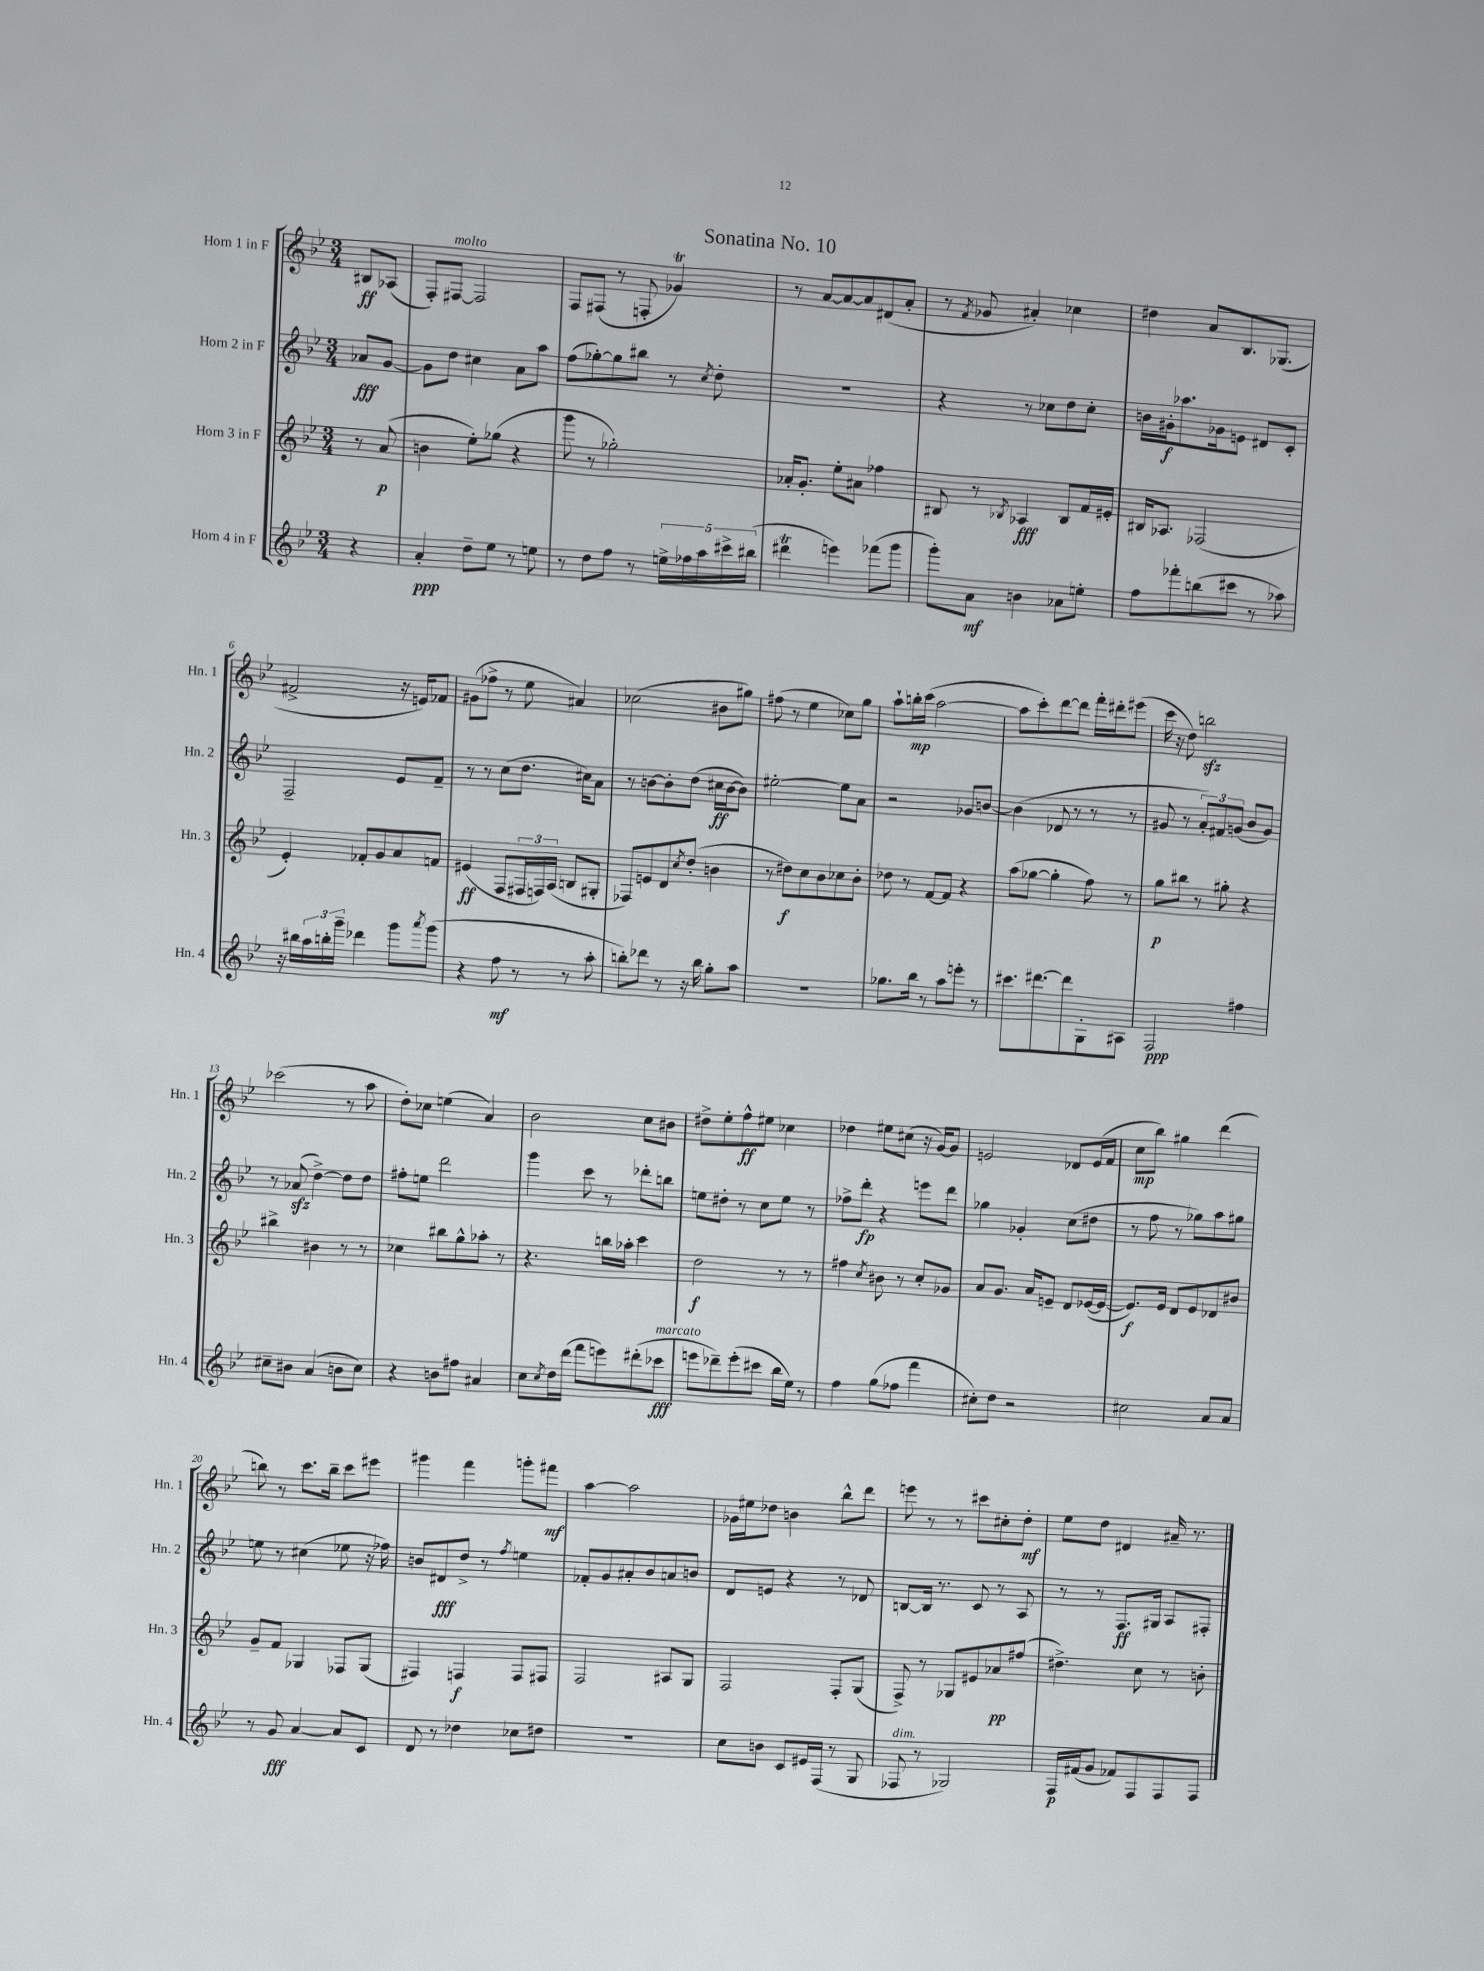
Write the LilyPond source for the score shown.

\header { title = "Sonatina No. 10" }
<<
\new StaffGroup <<
\new Staff = "s0" \with { instrumentName = "Horn 1 in F" shortInstrumentName = "Hn. 1" } {
    \clef treble \key bes \major \numericTimeSignature \time 3/4 \partial 4
    bis8\ff aes8( |
    f8-.) fis8~^\markup { \italic "molto" } fis2 |
    f8 fis8( r8 f8-. ges'4\trill) |
    r8 a'8~ a'8~ a'8 dis'8( a'8-. |
    r8 \acciaccatura { f'8 } ges'8 ais'4-.) ces''4 |
    dis''4 a'8 bes8. ges8.( |
    fis'2-> r16 e'16) fes'8 |
    gis'8( fes''8-> r8 ees''8 ais'4) |
    ces''2( bis'8 gis''8) |
    fis''8( r8 ees''4 ces''8) g''8 |
    a''8-! b''16-.\mp c'''16( a''2~ |
    a''8 c'''8-.) d'''8~ d'''8 f'''16-. dis'''16-. eis'''8( |
    c'''16 r16 d''8) b''2\sfz |
    ces'''2( r8 a''8 |
    d''8-.) ces''8 e''4( a'4) |
    bes'2 c''8 bis'8 |
    dis''8-> ees''8-. f''8-^\ff eis''8 ces''4 |
    des''4 eis''8 cis''8( r16 g'16~) g'8 |
    e'2 des'8 e'16( f'16 |
    c''8\mp bes''8) gis''4 d'''4( |
    b''8) r8 c'''8. b''16-- c'''8 eis'''8 |
    gis'''4 f'''4 g'''8-. fis'''8\mf |
    a''4~ a''2 |
    ges'16 eis''16 des''8 b'4 bes''8-^ d'''8 |
    e'''8 r8 r8 cis'''8 cis''8-. d''8-.\mf |
    ees''8 d''8 dis'4 ais'16-- r8. \bar "|." |
}
\new Staff = "s1" \with { instrumentName = "Horn 2 in F" shortInstrumentName = "Hn. 2" } {
    \clef treble \key bes \major \numericTimeSignature \time 3/4 \partial 4
    aes'8\fff g'8~ |
    g'8 d''8 cis''4 a'8 a''8 |
    f''8( ges''8~-.) ges''8 bis''8 r8 \acciaccatura { c''8 } d''8-. |
    R2. |
    r4 r8 ces''8 d''8 ces''8-. |
    b'16 gis'16-.\f aes''8. ges'16 e'8 dis'8 c'8-. |
    f2-- ees'8 f'8-- |
    r8 r8 c''8( d''8. cis''16) a'8 |
    r8 b'8~ b'8-. d''8( cis''16\ff b'16~ b'8) |
    eis''2~-. eis''8 a'8 |
    r2 ges'8 b'8~ |
    b'4( des'8 r8 r8 r8 |
    gis'8 r8 \tuplet 3/2 { a'8-.) fis'8 g'8( } bes'8 g'8) |
    r8 aes'8\sfz( d''4~->) d''8 d''8 |
    fis''8-. e''8 d'''2 |
    g'''4 c'''8 r8 des'''8-. b''8 |
    e''8 dis''8-. r8 c''8 e''8 r8 |
    fes''8-> d'''8-.\fp r4 e'''8 d'''8 |
    ges''4 ges'4-. c''8( dis''8 |
    r8 f''8 r8 ges''8) a''8 gis''8 |
    e''8 r8 cis''4( ees''8 r16 fes''16) |
    b'8 dis'8\fff d''8-> r8 \acciaccatura { f''8 } e''4 |
    fes'8-. g'8 ais'8-. bes'8 a'8 b'8 |
    d'8 e'8 r4 r8 des'8 |
    b8~ b16 r8. c'8 r8 a8 |
    r8 r8 f8.\ff gis16 a8 fis8-. \bar "|." |
}
\new Staff = "s2" \with { instrumentName = "Horn 3 in F" shortInstrumentName = "Hn. 3" } {
    \clef treble \key bes \major \numericTimeSignature \time 3/4 \partial 4
    r8 a'8\p( |
    b'4 ees''8-.) ges''8( r4 |
    g'''8 r8 ges''2-.) |
    aes'16-. g'8.-. ees''8-. ais'8 fes''4 |
    bis8 r8 \acciaccatura { bes8 } aes4\fff bes8 f'16 eis'16-. |
    bis16 aes8. fes2( |
    ees'4-.) fes'8-. g'8 a'8 f'8 |
    eis'4\ff( f8 \tuplet 3/2 { fis16 f16) a16( } b8 gis8-. |
    fes8) e'8 d'8 \acciaccatura { c''8 } d''8-.( b'4 |
    r8 dis''8\f) c''8 bes'8 ces''8 bes'8-. |
    des''8 r8 f'8~ f'8 r4 |
    a''8( ges''8~ ges''4-. f''8) r8 |
    g''8\p bis''8 r8 gis''8-. r4 |
    bis''4-> bis'4 r8 r8 |
    ces''4 bis''8 g''8-^ aes''8-. r8 |
    r4. b''16 aes''16-. c'''4 |
    d''2\f r8 r8 |
    fis''4 \acciaccatura { c''8 } bis'8 r8 c''8-. ges'8 |
    a'8 g'8. a'16 e'8-- d'8 ees'16~( ees'16~ |
    ees'8.\f) ees'16 d'8 ees'8 des'8 bis'8 |
    g'8-- f'8 ges4 fes8 ges8( |
    fis4) f4\f f8 fis8 |
    f2 ais8 g8 |
    f2 f8-. g8( |
    f8->) r8 ges8 eis'8 aes'8\pp fis''8( |
    dis''4.->) c''8 r8 b'8-. \bar "|." |
}
\new Staff = "s3" \with { instrumentName = "Horn 4 in F" shortInstrumentName = "Hn. 4" } {
    \clef treble \key bes \major \numericTimeSignature \time 3/4 \partial 4
    r4 |
    a'4-.\ppp d''8-- ees''8 r8 e''8 |
    r8 d''8 f''8 r8 \tuplet 5/4 { e''16-> fes''16 a''16 cis'''16-> bis''16( } |
    dis'''4\trill e'''4) fes'''8( g'''8 |
    g'''8-.) a'8\mf b'4 aes'8 e''8-. |
    f''8 fes'''8-. b''8( cis'''8 r8 aes''8) |
    r16 bis''16 \tuplet 3/2 { a''16 b''16-. g'''16-- } des'''4 g'''8 \acciaccatura { a'''8 } g'''8( |
    r4 f''8\mf r8 r8 a''8-. |
    b''8-.) des'''8 r8 r16 b''16 g''8-. a''8 |
    r2. |
    ges''8. bes''16 r8 a''8 e'''8-. r8 |
    cis'''8. dis'''8.~ dis'''8 g8-. ais8 |
    f2\ppp fis''4 |
    cis''8-- bis'8 a'4( b'8 cis''8) |
    r4 b'8 fis''8 ais'4 |
    c''8 \acciaccatura { c''8 } d''16 d'''16( f'''8 e'''8) dis'''8-.( ces'''8\fff^\markup { \italic "marcato" } |
    e'''8 des'''8--) e'''8-.( cis'''8 bes''16 ees''16) r8 |
    f''4 g''8( fes''8 f'''4 |
    cis''8-.) d''8 r2 |
    cis''2 a'8 a'8 |
    r8 g'8\fff a'4~ a'8 c'8 |
    d'8 r8 des''4 ces''8 dis''8 |
    R2. |
    c''8 b'8 c'8 eis'16 f16( r8 g8 |
    fes8^\markup { \italic "dim." } r8 ges2) |
    f16\p fis'16( g'8 fes'8) f8 f8 f8 \bar "|." |
}
>>
>>
